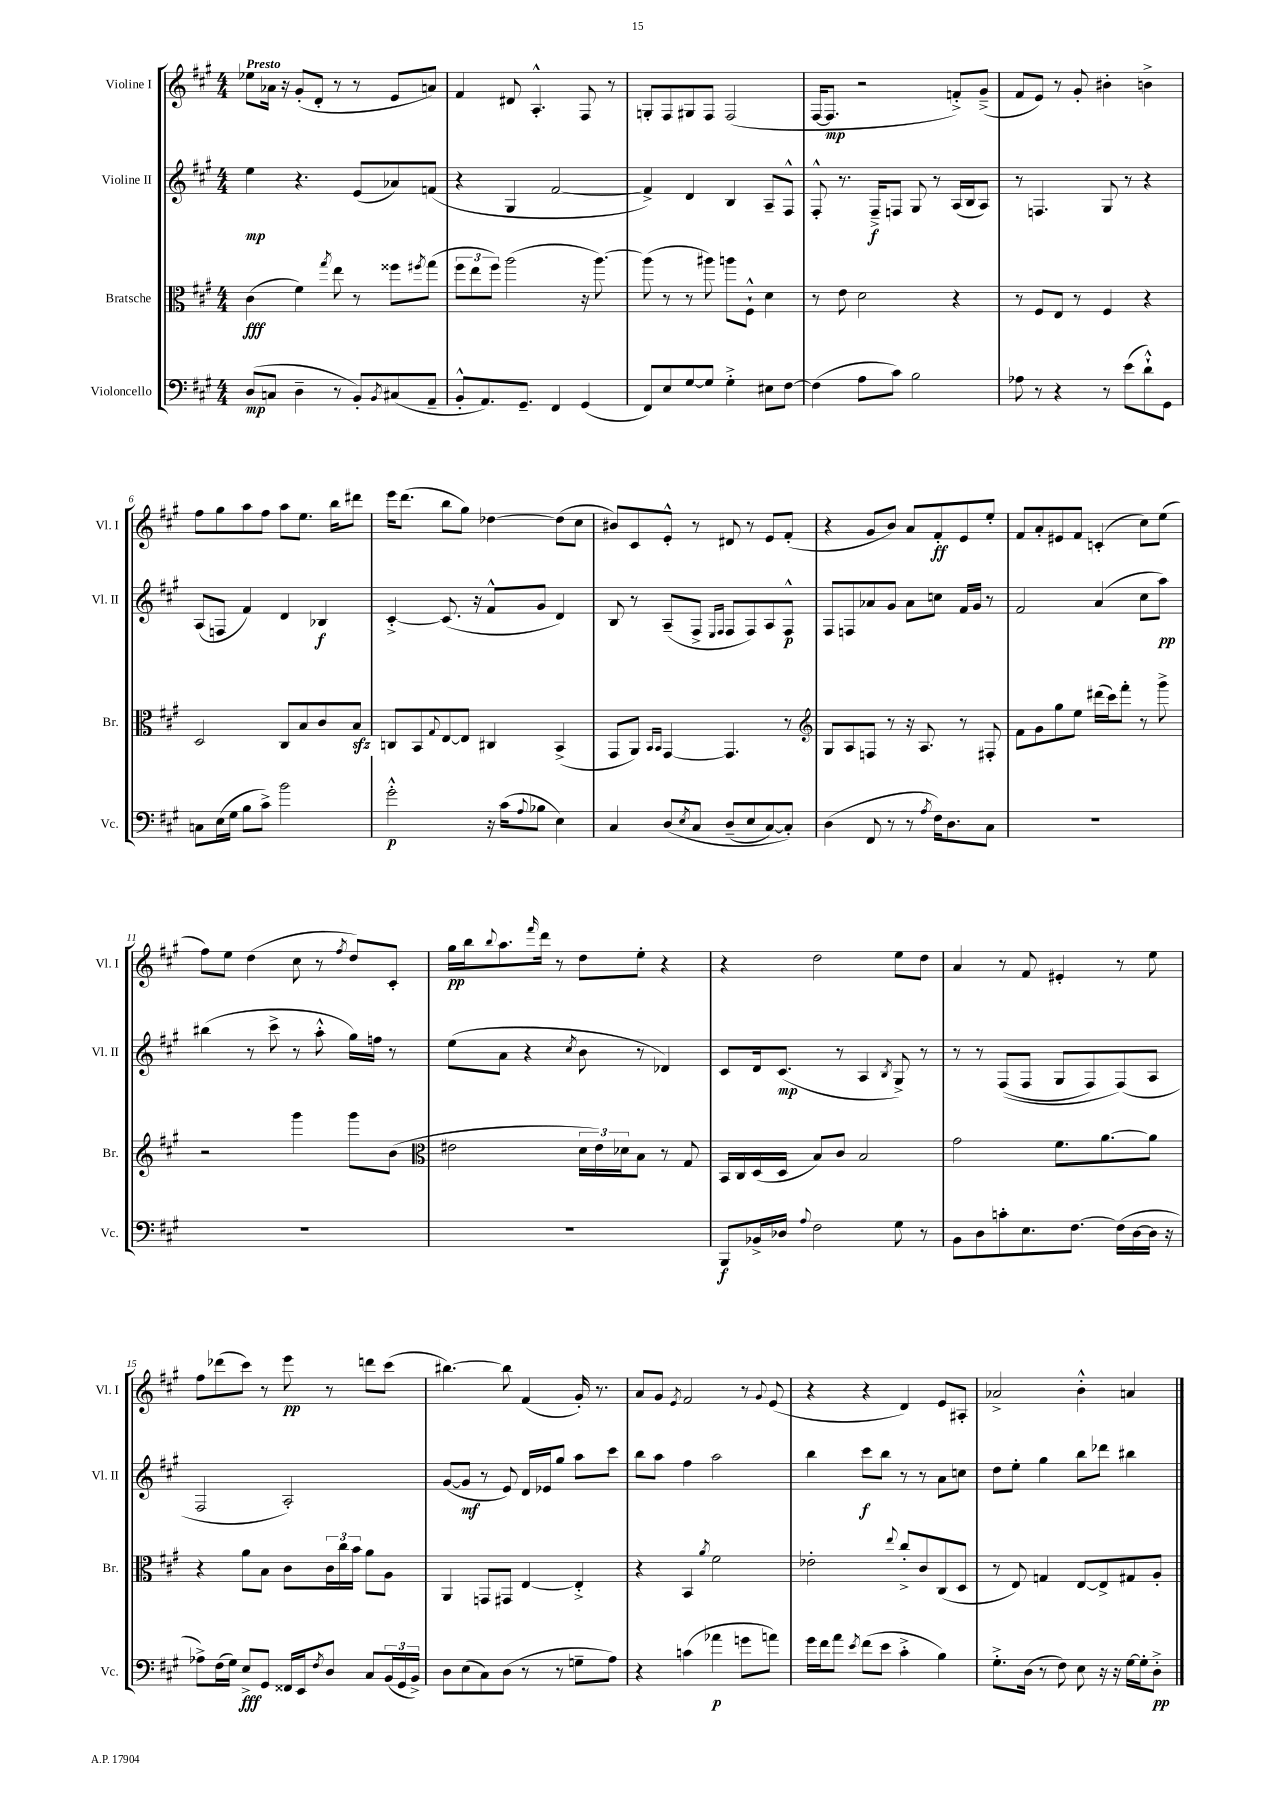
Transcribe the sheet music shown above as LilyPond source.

<<
\new StaffGroup <<
\new Staff = "s0" \with { instrumentName = "Violine I" shortInstrumentName = "Vl. I" } {
    \clef treble \key a \major \numericTimeSignature \time 4/4 \tempo "Presto"
    ees''8 aes'16 r16 gis'8-.( d'8-. r8 r8 e'8 a'8) |
    fis'4 dis'8 a4.-.-^ fis8 r8 |
    g8-. fis8 gis8 fis8 fis2( |
    fis16~ fis8.\mp r2 f'8-.->) gis'8--->( |
    fis'8 e'8) r8 gis'8-. bis'4-. b'4-> |
    fis''8 gis''8 a''8 fis''8 a''8 e''8. b''16 dis'''8 |
    e'''16 d'''8.( b''8 gis''8) des''4~ des''8( cis''8 |
    bis'8) cis'8 e'8-.-^ r8 dis'8 r8 e'8 fis'8-.( |
    r4 gis'8 b'8) a'8 fis'8-.\ff e'8 e''8-. |
    fis'8 a'8-. eis'8 fis'8 c'4-.( cis''8) e''8( |
    fis''8) e''8 d''4( cis''8 r8 \acciaccatura { fis''8 } d''8) cis'8-. |
    gis''16\pp b''16 \appoggiatura { b''8 } a''8. \grace { fis'''16 } d'''16 r8 d''8 e''8-. r4 |
    r4 d''2 e''8 d''8 |
    a'4 r8 fis'8 eis'4-. r8 e''8 |
    fis''8 des'''8( cis'''8) r8 e'''8\pp r8 d'''8 cis'''8( |
    bis''4.~) bis''8 fis'4( gis'16-.) r8. |
    a'8 gis'8 \acciaccatura { e'8 } fis'2 r8 \appoggiatura { gis'8 } e'8( |
    r4 r4 d'4) e'8 ais8-. |
    aes'2-> b'4-.-^ a'4 \bar "|." |
}
\new Staff = "s1" \with { instrumentName = "Violine II" shortInstrumentName = "Vl. II" } {
    \clef treble \key a \major \numericTimeSignature \time 4/4
    e''4\mp r4. e'8( aes'8) f'8( |
    r4 gis4 fis'2~ |
    fis'4->) d'4 b4 a8-- fis8-^ |
    fis8-.-^ r8. fis16--->\f f8 gis8 r8 a16( b16 a8) |
    r8 f4. gis8 r8 r4 |
    a8( f8 fis'4) d'4 bes4\f |
    cis'4~-.-> cis'8.( r16 fis'8-^ gis'8 d'4) |
    b8 r8 a8--( fis8-> \grace { e16 fis16 } fis8 fis8) a8 fis8-^\p |
    fis8 f8 aes'8 gis'8 aes'8 c''8 fis'16 gis'16 r8 |
    fis'2 a'4( cis''8 a''8\pp) |
    bis''4( r8 cis'''8-> r8 a''8-.-^ gis''16) f''16 r8 |
    e''8( a'8 r4 \acciaccatura { cis''8 } b'8 r8 des'4) |
    cis'8 d'16 cis'8.\mp( r8 a4 \acciaccatura { b8 } gis8->) r8 |
    r8 r8 fis8(\( fis8 gis8 fis8) fis8(\) a8 |
    fis2 a2-.) |
    gis'8~( gis'8\mf r8 e'8) d'16 ees'16 gis''8 a''8 cis'''8 |
    b''8 a''8 fis''4 a''2 |
    b''4 cis'''8\f b''8 r8 r8 a'8 c''8 |
    d''8 e''8-. gis''4 b''8 des'''8 bis''4 \bar "|." |
}
\new Staff = "s2" \with { instrumentName = "Bratsche" shortInstrumentName = "Br." } {
    \clef alto \key a \major \numericTimeSignature \time 4/4
    cis'4\fff( fis'4) \acciaccatura { gis''8 } e''8 r8 fisis''8 \acciaccatura { fis''8 } gis''8( |
    \tuplet 3/2 { fis''8 e''8 fis''8) } a''2( r16 a''8.~) |
    a''8( r8 r8 ais''8) a''8 fis8-!-^ d'4 |
    r8 e'8 d'2 r4 |
    r8 fis8 e8 r8 fis4 r4 |
    d2 cis8 b8 cis'8 b8\sfz |
    c8 b,8 \appoggiatura { gis8 } e8~ e8 cis4 b,4->( |
    gis,8 a,8) \grace { b,16 b,16 } gis,4~ gis,4. r8 |
    \clef treble gis8 a8 f8 r8 r16 a8. r8 fis8-. |
    fis'8 gis'8 gis''8 e''8 dis'''16( cis'''16) fis'''8-. r8 gis'''8-> |
    r2 gis'''4 gis'''8 b'8( |
    \clef alto eis'2 \tuplet 3/2 { d'16 eis'16) des'16 } b8 r8 gis8 |
    b,16 cis16 d16( d16 b8) cis'8 b2 |
    gis'2 fis'8. a'8.~ a'8 |
    r4 a'8 b8 cis'8 \tuplet 3/2 { cis'16 cis''16 b'16 } a'8 a8 |
    a,4 g,8 gis,8 e4~ e4-.-> |
    r4 b,4 \acciaccatura { a'8 } fis'2 |
    ees'2-. \appoggiatura { e''8 } cis''8-.-> cis'8 cis8( d8 |
    r8 e8) g4 e8~ e8-> gis8 a8-. \bar "|." |
}
\new Staff = "s3" \with { instrumentName = "Violoncello" shortInstrumentName = "Vc." } {
    \clef bass \key a \major \numericTimeSignature \time 4/4
    d8\mp( c8 d4-- r8 b,8-.) \acciaccatura { b,8 } cis8( a,8-- |
    b,8-.-^ a,8.) gis,8.-- fis,4 gis,4( |
    fis,8) e8 gis8~ gis8 gis4-.-> eis8 fis8~ |
    fis4( a8 cis'8) b2 |
    aes8 r8 r4 r8 e'8( d'8-!-^) gis,8 |
    c8 e16( gis16 b8 cis'8->) b'2 |
    gis'2-.-^\p r16 cis'16( \appoggiatura { a8 } bes8 e4) |
    cis4 d8\( \acciaccatura { e8 } cis8 d8--( e8 cis8~) cis8-.\) |
    d4( fis,8 r8 r8 \acciaccatura { a8 } fis16) d8. cis8 |
    R1 |
    R1 |
    R1 |
    b,,8\f bes,16-> des16 \appoggiatura { a8 } fis2 gis8 r8 |
    b,8 d8 c'8-. e8. fis8.~ fis16( d16~ d16 r16 |
    aes8->) fis16( gis16) e8->\fff gis,8 fisis,16 e,16 \acciaccatura { fis8 } d8 cis8 \tuplet 3/2 { b,16( gis,16 b,16->) } |
    d8 e8( cis8) d8( r8 r8 g8-- a8) |
    r4 c'4( aes'4\p g'8 a'8) |
    gis'16 fis'16 a'8 \acciaccatura { e'8 } fis'8( e'8 cis'4-.-> b4) |
    gis8.-.-> d16( r8 fis8) e8 r16 r16 gis16~ gis16-. d8-.->\pp \bar "|." |
}
>>
>>
